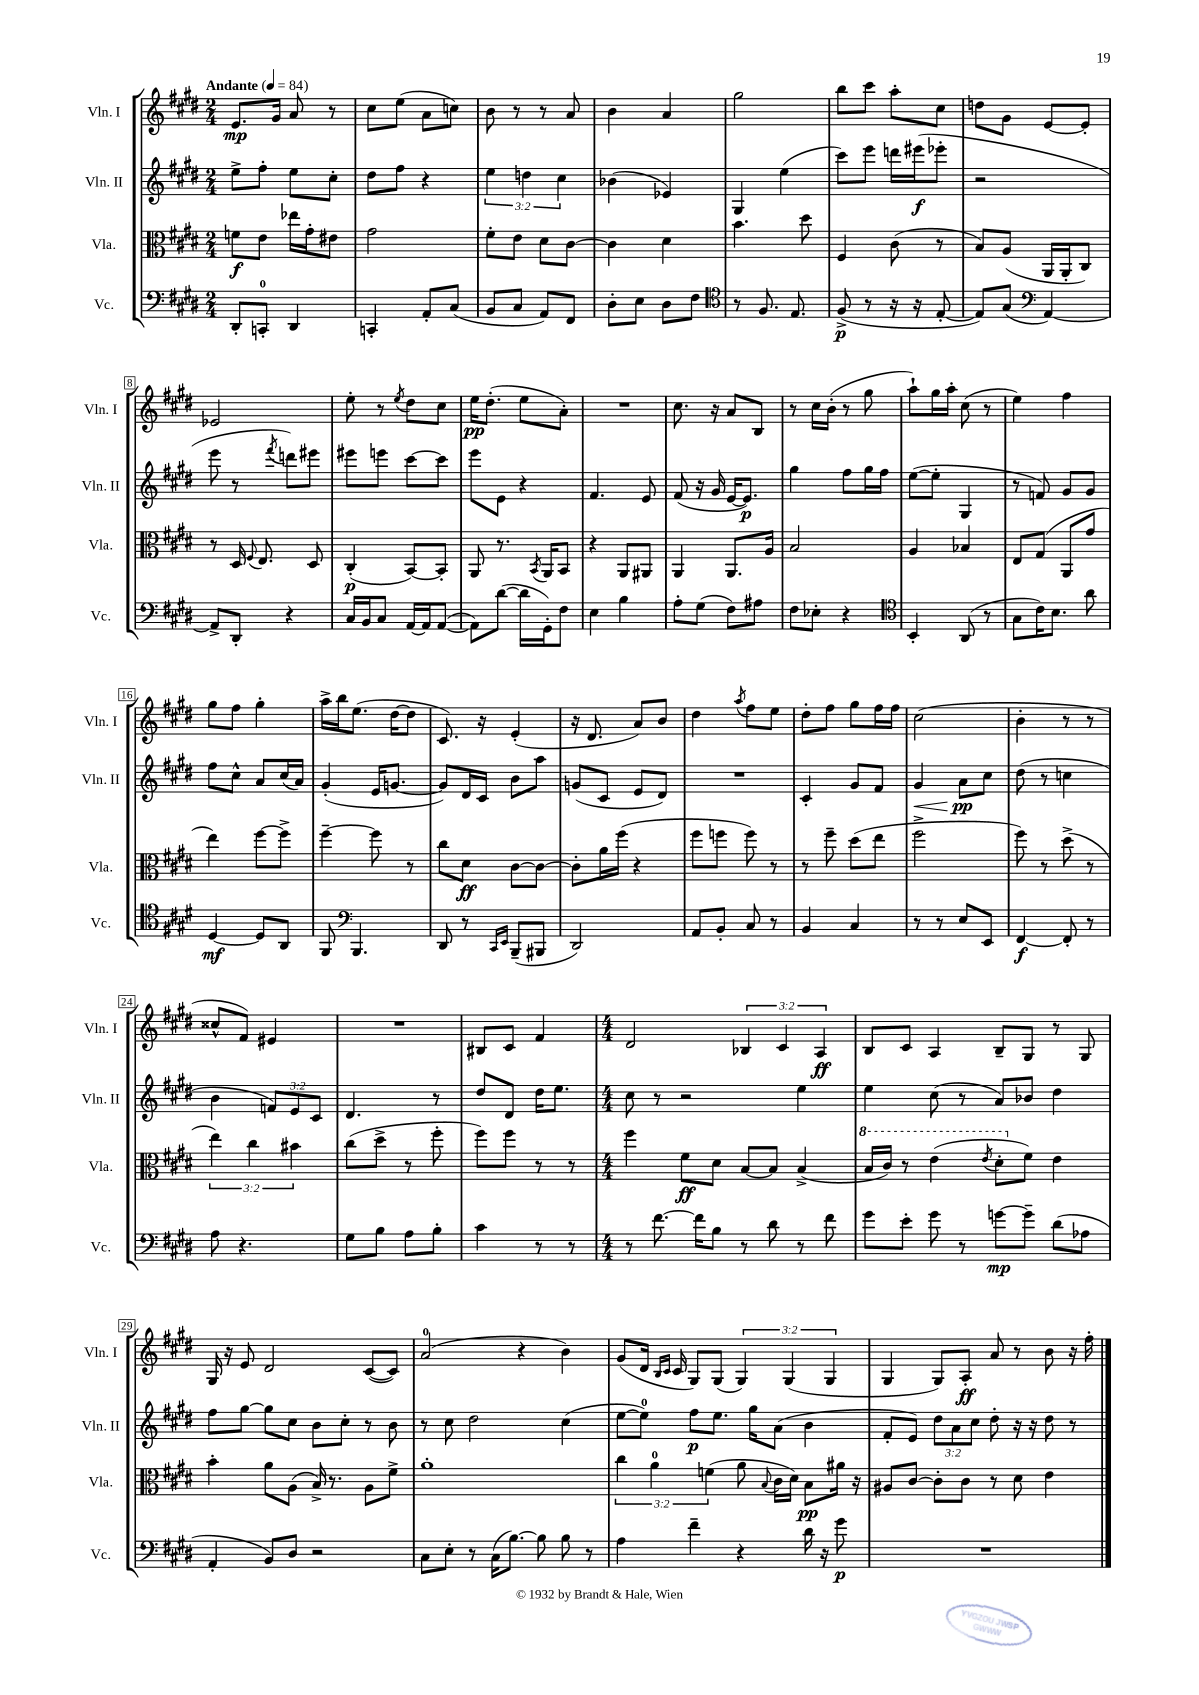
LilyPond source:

<<
\new StaffGroup <<
\new Staff = "s0" \with { instrumentName = "Vln. I" shortInstrumentName = "Vln. I" } {
    \clef treble \key e \major \numericTimeSignature \time 2/4 \override Staff.TupletNumber.text = #tuplet-number::calc-fraction-text \tempo "Andante" 4 = 84
    \autoBeamOff e'8.[\mp gis'16] a'8 r8 |
    cis''8[ e''8]( a'8[ c''8]) |
    b'8 r8 r8 a'8 |
    b'4 a'4 |
    gis''2 |
    b''8[ cis'''8] a''8[-. cis''8] |
    d''8[ gis'8] e'8[~ e'8]-. |
    ees'2 |
    e''8-. r8 \acciaccatura { e''8 } dis''8[ cis''8] |
    e''16[\pp dis''8.]-.( e''8[ a'8]-.) |
    R2 |
    cis''8. r16 a'8[ b8] |
    r8 cis''16[ b'16]-.( r8 gis''8 |
    a''8[-!) gis''16 a''16]-. cis''8( r8 |
    e''4) fis''4 |
    gis''8[ fis''8] gis''4-. |
    a''16[-> b''16 e''8.]( dis''16[~ dis''8] |
    cis'8.) r16 e'4-.( |
    r16 dis'8. a'8[) b'8] |
    dis''4 \acciaccatura { a''8 } fis''8[ e''8] |
    dis''8[-. fis''8] gis''8[ fis''16 fis''16] |
    cis''2( |
    b'4-. r8 r8 |
    cisis''8[-^ fis'8]) eis'4 |
    R2 |
    bis8[ cis'8] fis'4 |
    \numericTimeSignature \time 4/4 dis'2 \tuplet 3/2 { bes4 cis'4 a4\ff } |
    b8[ cis'8] a4 b8[-- gis8] r8 gis8 |
    gis16 r16 e'8 dis'2 cis'8[~( cis'8]) |
    a'2-0( r4 b'4) |
    gis'8[( dis'16] \grace { b16[ cis'16] } cis'16 gis8[) gis8]( \tuplet 3/2 { gis4) gis4( gis4 } |
    gis4 gis8[) a8]-.\ff a'8 r8 b'8 r16 fis''16-. \bar "|." |
}
\new Staff = "s1" \with { instrumentName = "Vln. II" shortInstrumentName = "Vln. II" } {
    \clef treble \key e \major \numericTimeSignature \time 2/4 \override Staff.TupletNumber.text = #tuplet-number::calc-fraction-text
    \autoBeamOff e''8[-> fis''8]-. e''8[ cis''8]-. |
    dis''8[ fis''8] r4 |
    \tuplet 3/2 { e''4 d''4 cis''4 } |
    bes'4( ees'4) |
    gis4 e''4( |
    cis'''8[) e'''8] d'''16[ eis'''16\f( ees'''8]-. |
    r2 |
    e'''8 r8 \acciaccatura { fis'''8 } d'''8[) eis'''8] |
    eis'''8[ e'''8] cis'''8[~ cis'''8] |
    e'''8[ e'8] r4 |
    fis'4. e'8 |
    fis'8( r16 gis'16 e'16[~ e'8.]\p) |
    gis''4 fis''8[ gis''16 fis''16] |
    e''8[~( e''8]-. gis4 |
    r8 f'8) gis'8[ gis'8] |
    fis''8[ cis''8]-^ a'8[ cis''16( a'16]) |
    gis'4-.( e'16[ g'8.]~ |
    g'8[) dis'16 cis'16] b'8[ a''8] |
    g'8[( cis'8] e'8[ dis'8]) |
    R2 |
    cis'4-. gis'8[ fis'8] |
    gis'4\< a'8[\pp\! cis''8] |
    dis''8( r8 c''4 |
    b'4 \tuplet 3/2 { f'8[) e'8 cis'8] } |
    dis'4. r8 |
    dis''8[ dis'8] dis''16[ e''8.] |
    \numericTimeSignature \time 4/4 cis''8 r8 r2 e''4 |
    e''4 cis''8( r8 a'8[) bes'8] dis''4 |
    fis''8[ gis''8]~ gis''8[ cis''8] b'8[ cis''8]-. r8 b'8 |
    r8 cis''8 dis''2 cis''4( |
    e''8[~ e''8]-0) fis''8[\p e''8.] gis''16[ a'8]( b'4 |
    fis'8[-. e'8]) \tuplet 3/2 { dis''8[ a'8 cis''8] } dis''8-. r16 r16 dis''8 r8 \bar "|." |
}
\new Staff = "s2" \with { instrumentName = "Vla." shortInstrumentName = "Vla." } {
    \clef alto \key e \major \numericTimeSignature \time 2/4 \override Staff.TupletNumber.text = #tuplet-number::calc-fraction-text
    \autoBeamOff f'8[\f e'8] ees''16[ gis'16-. eis'8] |
    gis'2 |
    fis'8[-. e'8] dis'8[ cis'8]~ |
    cis'4 dis'4 |
    b'4. dis''8 |
    fis4 cis'8( r8 |
    b8[) a8]( a,16[ a,16-. cis8]) |
    r8 dis16 \appoggiatura { fis8 } e8. dis8 |
    cis4-.\p( b,8[~) b,8]-. |
    a,8 r8. \acciaccatura { b,8 } a,16[ b,8] |
    r4 a,8[ ais,8] |
    a,4 a,8.[ a16] |
    b2 |
    a4 bes4 |
    e8[ gis8]( a,8[ gis'8] |
    e''4) fis''8[~ fis''8]-> |
    fis''4~-- fis''8 r8 |
    cis''8[ dis'8]\ff cis'8[~ cis'8]~ |
    cis'8[-. a'16 fis''16]( r4 |
    fis''8[ f''8] f''8) r8 |
    r8 fis''8-- dis''8[( e''8] |
    fis''2-> |
    fis''8) r8 dis''8->( r8 |
    \tuplet 3/2 { e''4) cis''4 bis'4 } |
    cis''8[( dis''8]-> r8 fis''8-. |
    fis''8[) fis''8] r8 r8 |
    \numericTimeSignature \time 4/4 fis''4 fis'8[\ff dis'8] b8[~ b8] b4->( |
    \ottava #1 b'16[ cis''16]) r8 e''4( \acciaccatura { e''8 } dis''8[-. \ottava #0 fis'8]) e'4 |
    b'4-. a'8[ a8]( b16->) r8. a8[ fis'8]-> |
    a'1-. |
    \tuplet 3/2 { cis''4 a'4-0 f'4( } a'8 \appoggiatura { b8 } cis'16[ dis'16]) b8[\pp ais'16] r16 |
    ais8[ cis'8]~ cis'8[-. cis'8] r8 dis'8 e'4 \bar "|." |
}
\new Staff = "s3" \with { instrumentName = "Vc." shortInstrumentName = "Vc." } {
    \clef bass \key e \major \numericTimeSignature \time 2/4
    \autoBeamOff dis,8[-. c,8]-0-. dis,4 |
    c,4-. a,8[-. cis8]( |
    b,8[ cis8] a,8[) fis,8] |
    dis8[-. e8] dis8[ fis8] |
    \clef tenor r8 fis8. e8. |
    fis8->\p( r8 r16 r16 e8~-. |
    e8[) gis8]( \clef bass a,4~) |
    a,8[-> dis,8]-. r4 |
    cis16[ b,16 cis8] a,16[~ a,16 a,8]~( |
    a,8[) dis'8]~( dis'16[ gis,16-.) fis8] |
    e4 b4 |
    a8[-. gis8]( fis8[) ais8] |
    fis8[ ees8]-. r4 |
    \clef tenor b,4-. a,8( r8 |
    gis8[ cis'16) b8.] a'8 |
    dis4~\mf dis8[ a,8] |
    fis,8 \clef bass b,,4. |
    dis,8 r8 \grace { cis,16[ e,16] } b,,8[--( bis,,8] |
    dis,2) |
    a,8[ b,8]-. cis8 r8 |
    b,4 cis4 |
    r8 r8 e8[ e,8] |
    fis,4~\f fis,8-. r8 |
    a8 r4. |
    gis8[ b8] a8[ b8]-. |
    cis'4 r8 r8 |
    \numericTimeSignature \time 4/4 r8 fis'8.~ fis'16[ b8] r8 dis'8 r8 fis'8 |
    gis'8[ e'8]-. gis'8 r8 g'8[~\mp g'8]-- dis'8[( aes8] |
    a,4-. b,8[) dis8] r2 |
    cis8[ e8]-. r8 cis16[( b8.]~) b8 b8 r8 |
    a4 fis'4-- r4 dis'16 r16 gis'8\p |
    R1 \bar "|." |
}
>>
>>
\layout { \context { \Score \override BarNumber.stencil = #(make-stencil-boxer 0.1 0.3 ly:text-interface::print) } }
